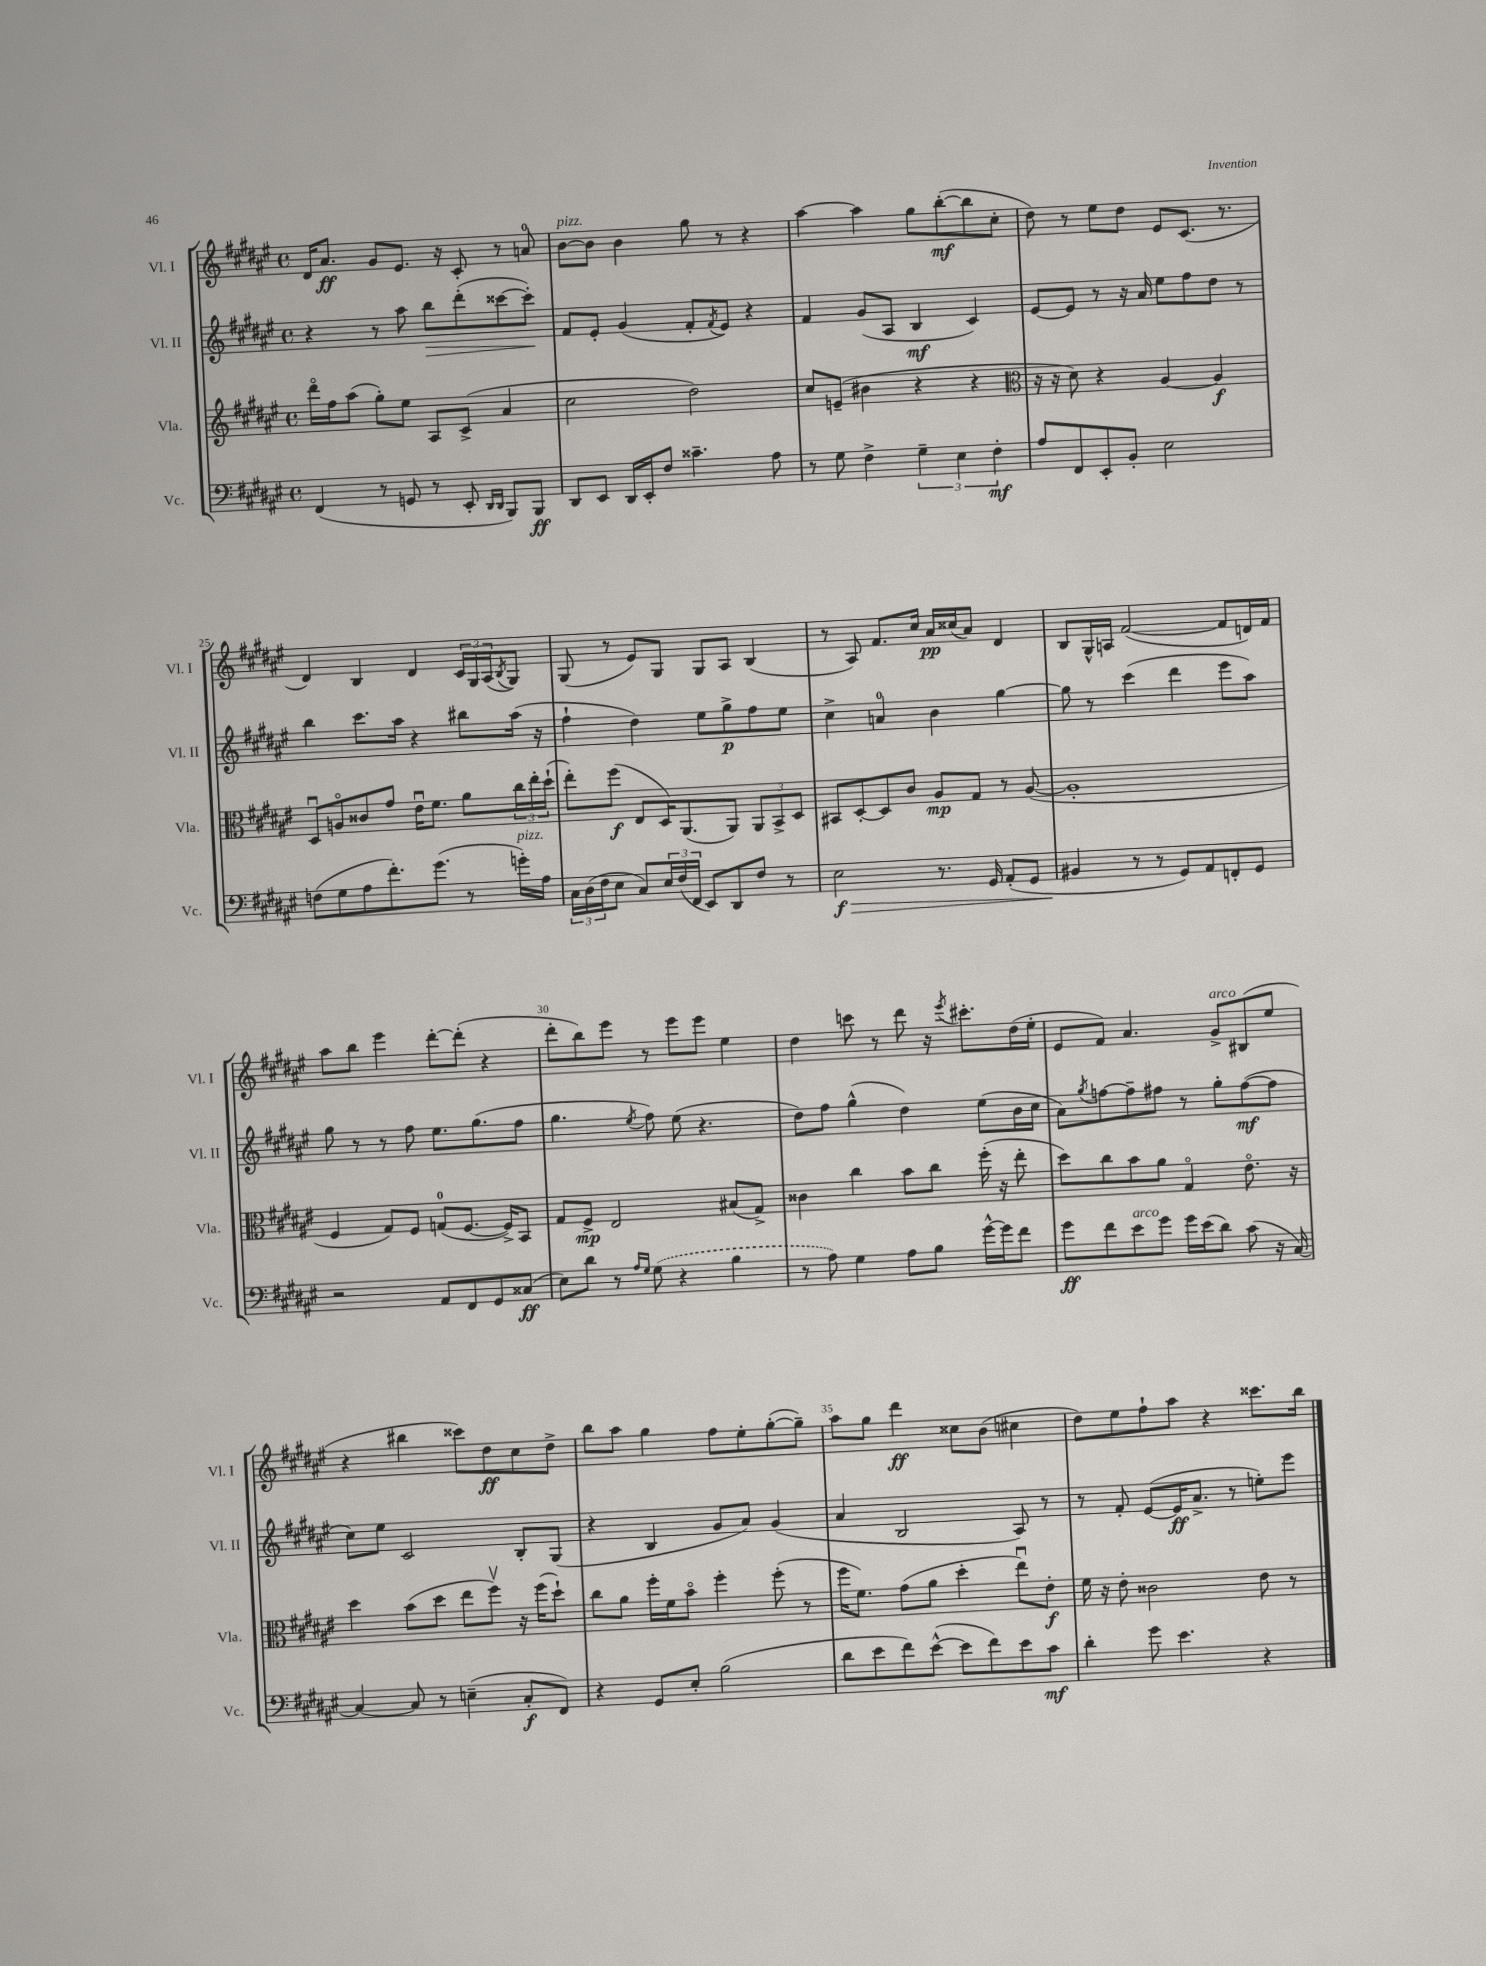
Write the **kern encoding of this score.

**kern	**dynam	**kern	**dynam	**kern	**dynam	**kern	**dynam
*part4	*part4	*part3	*part3	*part2	*part2	*part1	*part1
*staff4	*staff4	*staff3	*staff3	*staff2	*staff2	*staff1	*staff1
*I"Vc.	*	*I"Vla.	*	*I"Vl. II	*	*I"Vl. I	*
*I'Vc.	*	*I'Vla.	*	*I'Vl. II	*	*I'Vl. I	*
*clefF4	*	*clefG2	*	*clefG2	*	*clefG2	*
*k[f#c#g#d#a#e#]	*	*k[f#c#g#d#a#e#]	*	*k[f#c#g#d#a#e#]	*	*k[f#c#g#d#a#e#]	*
*M4/4	*	*M4/4	*	*M4/4	*	*M4/4	*
*met(c)	*	*met(c)	*	*met(c)	*	*met(c)	*
=21	=21	=21	=21	=21	=21	=21	=21
(4FF#/	.	16ddd#\LL	.	4r	.	16d#/KL	.
.	.	16ff#\J	.	.	.	8.a#/J	ff
.	.	(8aa#\J	.	.	.	.	.
8r	.	8gg#'\L)	.	8r	.	8g#/L	.
8GGn/	.	8ee#\J	.	8aa#\	.	8.e#/J	.
!	!	!	!	!	!LO:HP:b	!	!
8r	.	8A#/L	.	8bb\L	>	.	.
.	.	.	.	.	.	16r	.
8EE#'/	.	(8c#^/J	.	(8ddd#'\	.	8c#'/	.
16qqDD#/LL	.	.	.	.	.	.	.
16qqDD#/JJ	.	.	.	.	.	.	.
8BBB/L)	.	4a#/	.	[8ccc##X\	.	8r	.
8BBB/J	ff	.	.	8ccc##'\J])	.	8an/	.
.	.	.	.	.	]	.	.
=22	=22	=22	=22	=22	=22	=22	=22
!	!	!	!	!	!	!LO:TX:a:i:t=pizz.	!
8DD#/L	.	2cc#\	.	8f#/L	.	[8b\L	.
8EE#/J	.	.	.	8e#'/J	.	8b\J]	.
16DD#/LL	.	.	.	(4g#/	.	4b\	.
16EE#'/J	.	.	.	.	.	.	.
8F#/J	.	.	.	.	.	.	.
4.c##X~\	.	2dd#\)	.	8f#'/L	.	8gg#\	.
.	.	.	.	8qf#/	.	.	.
.	.	.	.	8e#/J)	.	8r	.
.	.	.	.	4r	.	4r	.
8A#\	.	.	.	.	.	.	.
=23	=23	=23	=23	=23	=23	=23	=23
8r	.	8cc#/L	.	4f#/	.	[4aa#\	.
8G#\	.	(8en~/J	.	.	.	.	.
4F#^\	.	4b#X\	.	(8g#/L	.	4aa#\]	.
.	.	.	.	8A#/J	.	.	.
6G#~\	.	4r	.	4B/	mf	8gg#\L	.
.	.	.	.	.	.	([8bb'\	mf
6E#\	.	.	.	.	.	.	.
.	.	4r	.	4c#/)	.	8bb\]	.
6F#'\	mf	.	.	.	.	.	.
.	.	.	.	.	.	8cc#'\J	.
=24	=24	=24	=24	=24	=24	=24	=24
*	*	*clefC3	*	*	*	*	*
8A#/L	.	16r	.	[8e#/L	.	8dd#\)	.
.	.	16r	.	.	.	.	.
8FF#/	.	8d#\)	.	8e#/J]	.	8r	.
8EE#'/	.	4r	.	8r	.	8ee#\L	.
8BB'/J	.	.	.	16r	.	8dd#\J	.
.	.	.	.	16a#/	.	.	.
2E#\	.	[4A#/	.	8ee#\L	.	8e#/L	.
.	.	.	.	8ff#\	.	(8.c#/J	.
.	.	4A#/]	f	8dd#\J	.	.	.
.	.	.	.	.	.	8.r	.
.	.	.	.	8r	.	.	.
!!LO:LB:g=z
=25	=25	=25	=25	=25	=25	=25	=25
(8Fn\L	.	8D#u/L	.	4bb\	.	4d#/)	.
8G#\	.	8An/	.	.	.	.	.
8A#\	.	8c##X/	.	8.ccc#\L	.	4B/	.
8.f#'\)	.	8g#/J	.	.	.	.	.
.	.	.	.	16aa#\Jk	.	.	.
.	.	16e#u\KL	.	4r	.	4d#/	.
(8.g#\J	.	8.f#\J	.	.	.	.	.
8r	.	8a#\L	.	8bb#X\L	.	24c#/LL	.
.	.	.	.	.	.	24G#/	.
.	.	.	.	.	.	(24A#/J	.
.	.	.	.	.	.	8qB/	.
!LO:TX:a:i:t=pizz.	!	!	!	!	!	!	!
16gn'\LL)	.	24cc#\L	.	(16aa#\Jk	.	8G#/J)	.
.	.	24ee#'\	.	.	.	.	.
16A#\JJ	.	.	.	16r	.	.	.
.	.	(24dd#`\JJ	.	.	.	.	.
=26	=26	=26	=26	=26	=26	=26	=26
24C#\LL	.	8ee#'\L)	.	4ff#`\	.	(8G#/	.
(24D#\	.	.	.	.	.	.	.
24F#\J	.	.	.	.	.	.	.
8E#\J	.	(8ff#\J	f	.	.	8r	.
8C#/L)	.	8E#/L	.	4dd#\)	.	8e#/L)	.
24E#/L	.	16D#/K)	.	.	.	8G#/J	.
(24F#/	.	.	.	.	.	.	.
.	.	(8.AA#/	.	.	.	.	.
24FF#/JJ	.	.	.	.	.	.	.
8EE#/L)	.	.	.	8ee#\L	.	8G#/L	.
8DD#/	.	8AA#/J)	.	8gg#^\	p	8A#/J	.
8F#/J	.	12AA#/L	.	8ff#\	.	(4B/	.
.	.	12BB^/	.	.	.	.	.
8r	.	.	.	8ee#\J	.	.	.
.	.	12D#/J	.	.	.	.	.
=27	=27	=27	=27	=27	=27	=27	=27
!	!LO:HP:b	!	!	!	!	!	!
2E#\	> f	8BB#X/L	.	4cc#^\	.	8r	.
.	.	[8D#'/	.	.	.	8A#/)	.
.	.	8D#/]	.	4an/	.	8.f#/L	.
.	.	8c#/J	.	.	.	.	.
.	.	.	.	.	.	16cc#/Jk	.
8.r	.	8A#/L	mp	4b\	.	16a#/LL	pp
.	.	.	.	.	.	(16cc##X/J	.
.	.	8G#/J	.	.	.	8a#/J)	.
16GG#/	.	.	.	.	.	.	.
(8AA#'/L	.	8r	.	[4gg#\	.	4d#/	.
8GG#/J	.	([8A#/	.	.	.	.	.
=28	=28	=28	=28	=28	=28	=28	=28
4BB#X/	.	1A#']	.	8gg#\]	.	8B/L	.
.	.	.	.	8r	.	16G#^^/L	.
.	.	.	.	.	.	16An/JJ	.
8r	]	.	.	(4ccc#\	.	([2f#/	.
8r	.	.	.	.	.	.	.
8GG#/L)	.	.	.	4ddd#\	.	.	.
8AA#/	.	.	.	.	.	.	.
8FFn'/	.	.	.	8eee#\L	.	8f#/L]	.
8GG#/J	.	.	.	8aa#\J)	.	16dn/L)	.
.	.	.	.	.	.	16f#/JJ	.
!!LO:LB:g=z
=29	=29	=29	=29	=29	=29	=29	=29
2r	.	4F#/	.	8gg#\	.	8aa#\L	.
.	.	.	.	8r	.	8bb\J	.
.	.	8G#/L)	.	8r	.	4eee#\	.
.	.	8F#/J	.	8ff#\	.	.	.
8AA#/L	.	(8Gn/L	.	8.ee#\L	.	[8ddd#'\L	.
8FF#/	.	[8.F#/J	.	.	.	(8ddd#'\J]	.
.	.	.	.	(8.gg#\	.	.	.
8GG#/	.	.	.	.	.	4r	.
.	.	16F#^/KL])	.	.	.	.	.
(8C##X/J	ff	8BB/J	.	8ff#\J	.	.	.
=30	=30	=30	=30	=30	=30	=30	=30
8E#\L)	.	8G#/L	.	4.gg#\	.	8ddd#'\L	.
8d#\J	.	8F#^/J	mp	.	.	8bb\)	.
8r	.	2E#/	.	.	.	8eee#\J	.
16qqA#/LL	.	.	.	.	.	.	.
16qqG#/JJ	.	.	.	8qee#/	.	.	.
(8G#\	.	.	.	8ff#\)	.	8r	.
4r	.	.	.	(8ee#\	.	8eee#\L	.
.	.	.	.	4.r	.	8eee#\J	.
4B\	.	(8B#X/L	.	.	.	4ee#\	.
.	.	8G#^/J)	.	.	.	.	.
=31	=31	=31	=31	=31	=31	=31	=31
8r	.	4c##X\	.	8dd#\L)	.	4dd#\	.
8A#\)	.	.	.	8ff#\J	.	.	.
4G#\	.	4cc#\	.	(4gg#^^\	.	8cccn\	.
.	.	.	.	.	.	8r	.
8A#\L	.	8b\L	.	4dd#\)	.	8ddd#\	.
8B\J	.	8cc#\J	.	.	.	16r	.
.	.	.	.	.	.	8qeee#/	.
.	.	.	.	.	.	8.ccc#X'\L	.
[16g#^^\LL	.	(16ff#'\	.	(8ee#\L	.	.	.
16g#\J]	.	16r	.	.	.	.	.
8f#\J	.	8ee#'\	.	16b\L	.	(16dd#\L	.
.	.	.	.	16cc#\JJ	.	16ee#'\JJ	.
=32	=32	=32	=32	=32	=32	=32	=32
8g#\L	ff	8dd#\L)	.	8a#\L)	.	8e#/L	.
.	.	.	.	8qgg#/	.	.	.
8f#\	.	8cc#\	.	[8ffn\	.	8f#/J)	.
!LO:TX:a:i:t=arco	!	!	!	!	!	!	!
8e#\	.	8b\	.	8ff~\]	.	4.a#/	.
8g#\J	.	8a#\J	.	8ff#X\J	.	.	.
16g#\LL	.	4G#/	.	8r	.	.	.
(16e#\J	.	.	.	.	.	.	.
!	!	!	!	!	!	!LO:TX:a:i:t=arco	!
8d#\J)	.	.	.	8gg#'\L	.	8g#^/L	.
(8c#\	.	8.e#\	.	([8ff#\	mf	(8B#X/	.
16r	.	.	.	8ff#\J]	.	8ee#/J	.
[16C#/)	.	16r	.	.	.	.	.
!!LO:LB:g=z
=33	=33	=33	=33	=33	=33	=33	=33
4C#/_	.	4dd#\	.	8cc#\L)	.	4r	.
.	.	.	.	8ee#\J	.	.	.
8C#/]	.	(8b\L	.	2c#/	.	4bb#X\	.
8r	.	8dd#\J	.	.	.	.	.
(4En~\	.	8ee#\L	.	.	.	8ccc##X\L)	.
.	.	8ff#v\J)	.	.	.	8dd#\	ff
8C#'/L	f	16r	.	8B'/L	.	8cc#\	.
.	.	(16ff#\KL	.	.	.	.	.
8FF#/J)	.	8dd#`\J)	.	(8G#/J	.	8dd#^\J	.
=34	=34	=34	=34	=34	=34	=34	=34
4r	.	8cc#\L	.	4r	.	8bb\L	.
.	.	8a#\J	.	.	.	8aa#\J	.
8GG#/L	.	16ff#'\LL	.	4B/	.	4gg#\	.
.	.	16f#\J	.	.	.	.	.
8E#'/J	.	8b\J	.	.	.	.	.
(2B\	.	4ff#'\	.	8g#/L	.	8ff#\L	.
.	.	.	.	8a#/J)	.	8ee#'\	.
.	.	(8ff#'\	.	(4g#/	.	([8gg#'\	.
.	.	8r	.	.	.	8gg#~\J])	.
=35	=35	=35	=35	=35	=35	=35	=35
8d#\L	.	16ff#\KL	.	4a#/	.	8aa#\L	.
.	.	8.f#\J)	.	.	.	.	.
8e#\	.	.	.	.	.	8gg#\J	.
8f#\)	.	(8g#\L	.	2B/	.	4ddd#\	ff
([8e#^^\J	.	8a#\J	.	.	.	.	.
8e#\L]	.	4dd#'\	.	.	.	8cc##X\L	.
8f#\)	.	.	.	.	.	(8b\J	.
8e#\	.	8ee#u\L)	.	8A#/)	.	4cc#X\	.
8c#\J	mf	8e#'\J	f	8r	.	.	.
=36	=36	=36	=36	=36	=36	=36	=36
4d#'\	.	16f#\	.	8r	.	8dd#\L)	.
.	.	16r	.	.	.	.	.
.	.	8e#'\	.	8f#'/	.	8ee#\	.
8g#\	.	2c##X\	.	([8e#/L	.	8ff#`\	.
4.e#\	.	.	.	16e#/K]	ff	8aa#\J	.
.	.	.	.	8.a#^/J	.	.	.
.	.	.	.	.	.	4r	.
.	.	.	.	8r	.	.	.
4r	.	8e#\	.	8een'\L)	.	8.ccc##X\L	.
.	.	8r	.	8eee#\J	.	.	.
.	.	.	.	.	.	16bb\Jk	.
==	==	==	==	==	==	==	==
*-	*-	*-	*-	*-	*-	*-	*-
